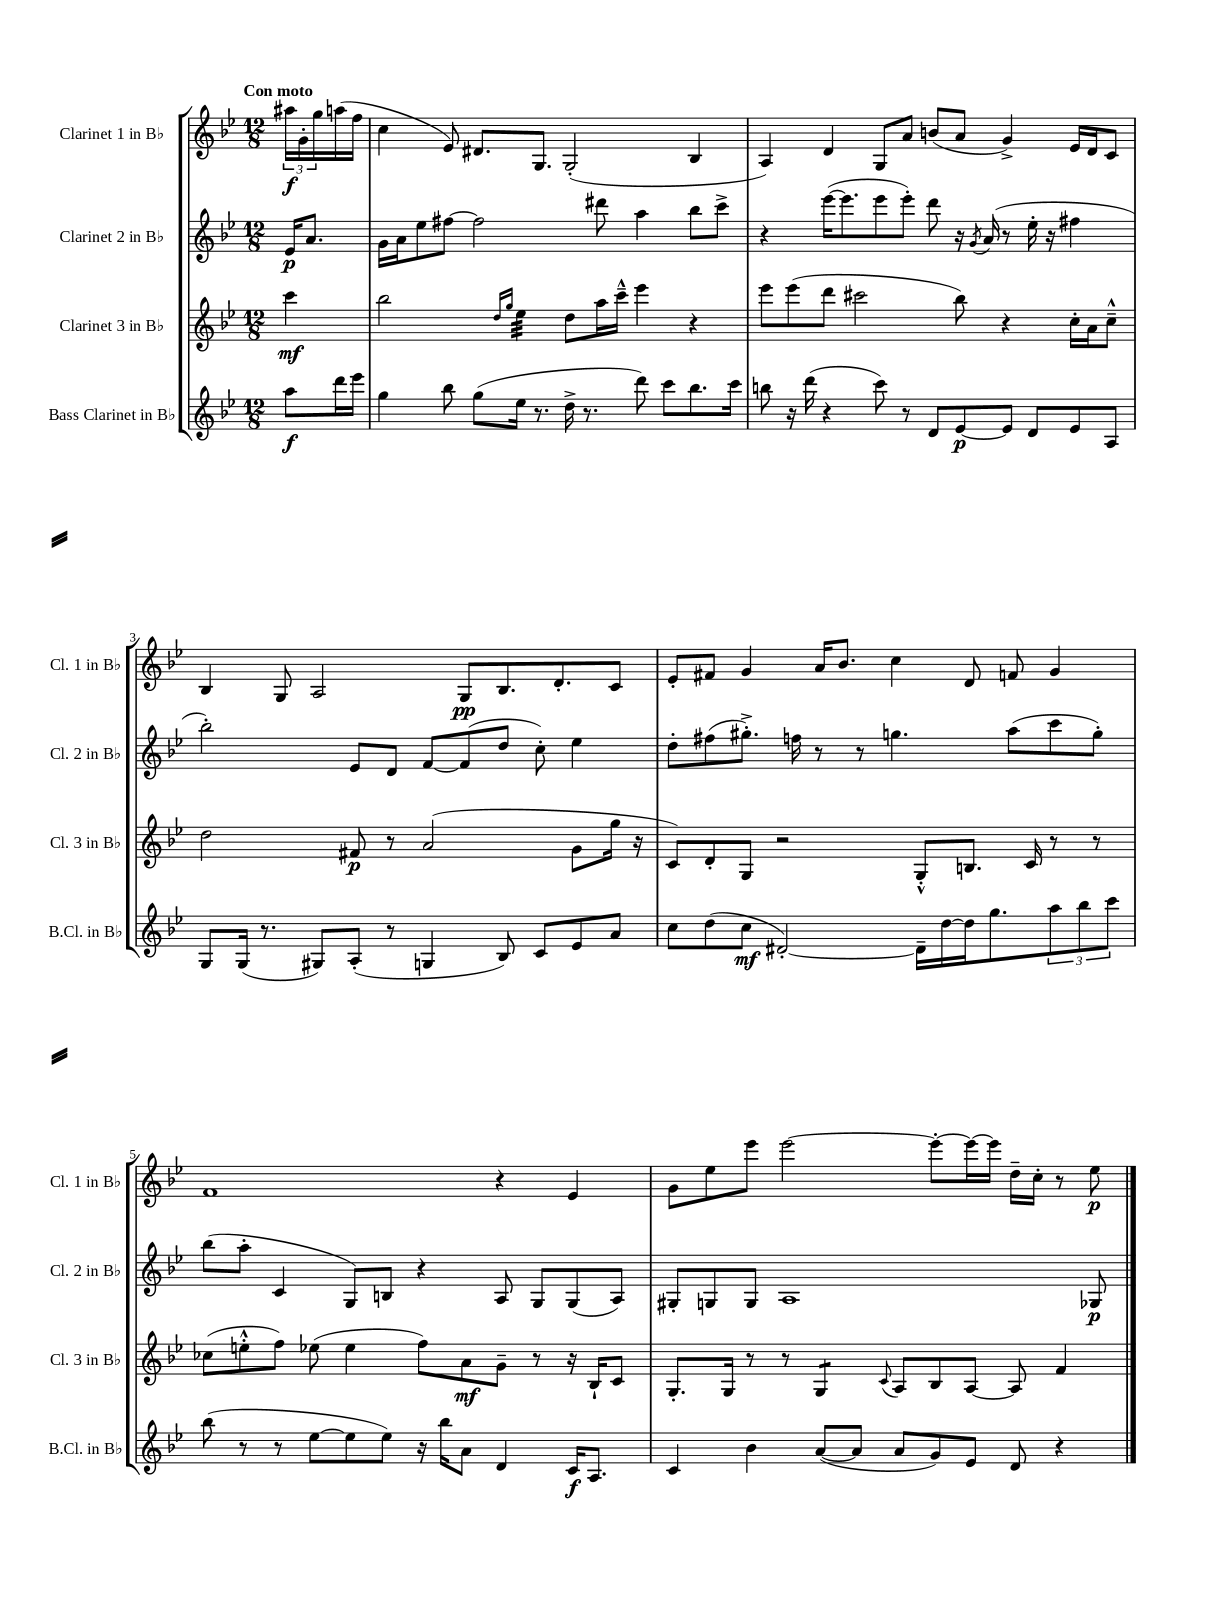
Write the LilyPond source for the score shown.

<<
\new StaffGroup <<
\new Staff = "s0" \with { instrumentName = "Clarinet 1 in Bb" shortInstrumentName = "Cl. 1 in Bb" } {
    \clef treble \key bes \major \numericTimeSignature \time 12/8 \partial 4 \tempo "Con moto"
    \tuplet 3/2 { ais''16\f g'16-. g''16 } a''16( f''16 |
    c''4 ees'8) dis'8. g8. g2-.( bes4 |
    a4) d'4 g8 a'8 b'8( a'8 g'4->) ees'16 d'16 c'8 |
    bes4 g8 a2 g8\pp bes8. d'8.-. c'8 |
    ees'8-. fis'8 g'4 a'16 bes'8. c''4 d'8 f'8 g'4 |
    f'1 r4 ees'4 |
    g'8 ees''8 ees'''8 ees'''2~ ees'''8~-. ees'''16~ ees'''16 d''16-- c''16-. r8 ees''8\p \bar "|." |
}
\new Staff = "s1" \with { instrumentName = "Clarinet 2 in Bb" shortInstrumentName = "Cl. 2 in Bb" } {
    \clef treble \key bes \major \numericTimeSignature \time 12/8 \partial 4
    ees'16\p a'8. |
    g'16 a'16 ees''8 fis''8~ fis''2 dis'''8 a''4 bes''8 c'''8-> |
    r4 ees'''16~( ees'''8. ees'''8 ees'''8-.) d'''8 r16 \acciaccatura { g'8 } a'16( r8 ees''16-. r16 fis''4 |
    bes''2-.) ees'8 d'8 f'8~ f'8( d''8 c''8-.) ees''4 |
    d''8-. fis''8( gis''8.-.->) f''16 r8 r8 g''4. a''8( c'''8 g''8-.) |
    bes''8( a''8-. c'4 g8) b8 r4 a8 g8 g8( a8) |
    gis8-. g8 g8 a1 ges8\p \bar "|." |
}
\new Staff = "s2" \with { instrumentName = "Clarinet 3 in Bb" shortInstrumentName = "Cl. 3 in Bb" } {
    \clef treble \key bes \major \numericTimeSignature \time 12/8 \partial 4
    c'''4\mf |
    bes''2 \grace { d''16 g''16 } ees''4:32 d''8 a''16 c'''16---^ ees'''4 r4 |
    ees'''8 ees'''8( d'''8 cis'''2 bes''8) r4 c''16-. a'16 c''8---^ |
    d''2 fis'8\p r8 a'2( g'8 g''16 r16 |
    c'8) d'8-. g8 r2 g8-.-^ b8. c'16 r8 r8 |
    ces''8( e''8-.-^ f''8) ees''8( ees''4 f''8) a'8\mf g'8-- r8 r16 bes16-! c'8 |
    g8.-. g16 r8 r8 g4:8 \appoggiatura { c'8 } a8 bes8 a8~ a8 f'4 \bar "|." |
}
\new Staff = "s3" \with { instrumentName = "Bass Clarinet in Bb" shortInstrumentName = "B.Cl. in Bb" } {
    \clef treble \key bes \major \numericTimeSignature \time 12/8 \partial 4
    a''8\f d'''16 ees'''16 |
    g''4 bes''8 g''8( ees''16 r8. d''16-> r8. d'''8) c'''8 bes''8. c'''16 |
    b''8 r16 d'''16( r4 c'''8) r8 d'8 ees'8~\p ees'8 d'8 ees'8 a8 |
    g8 g16( r8. gis8) a8-.( r8 g4 bes8) c'8 ees'8 a'8 |
    c''8 d''8( c''8\mf dis'2~-.) dis'16-- d''16~ d''16 g''8. \tuplet 3/2 { a''8 bes''8 c'''8 } |
    bes''8( r8 r8 ees''8~ ees''8 ees''8) r16 bes''16 a'8 d'4 c'16\f a8. |
    c'4 bes'4 a'8~( a'8 a'8 g'8) ees'8 d'8 r4 \bar "|." |
}
>>
>>
